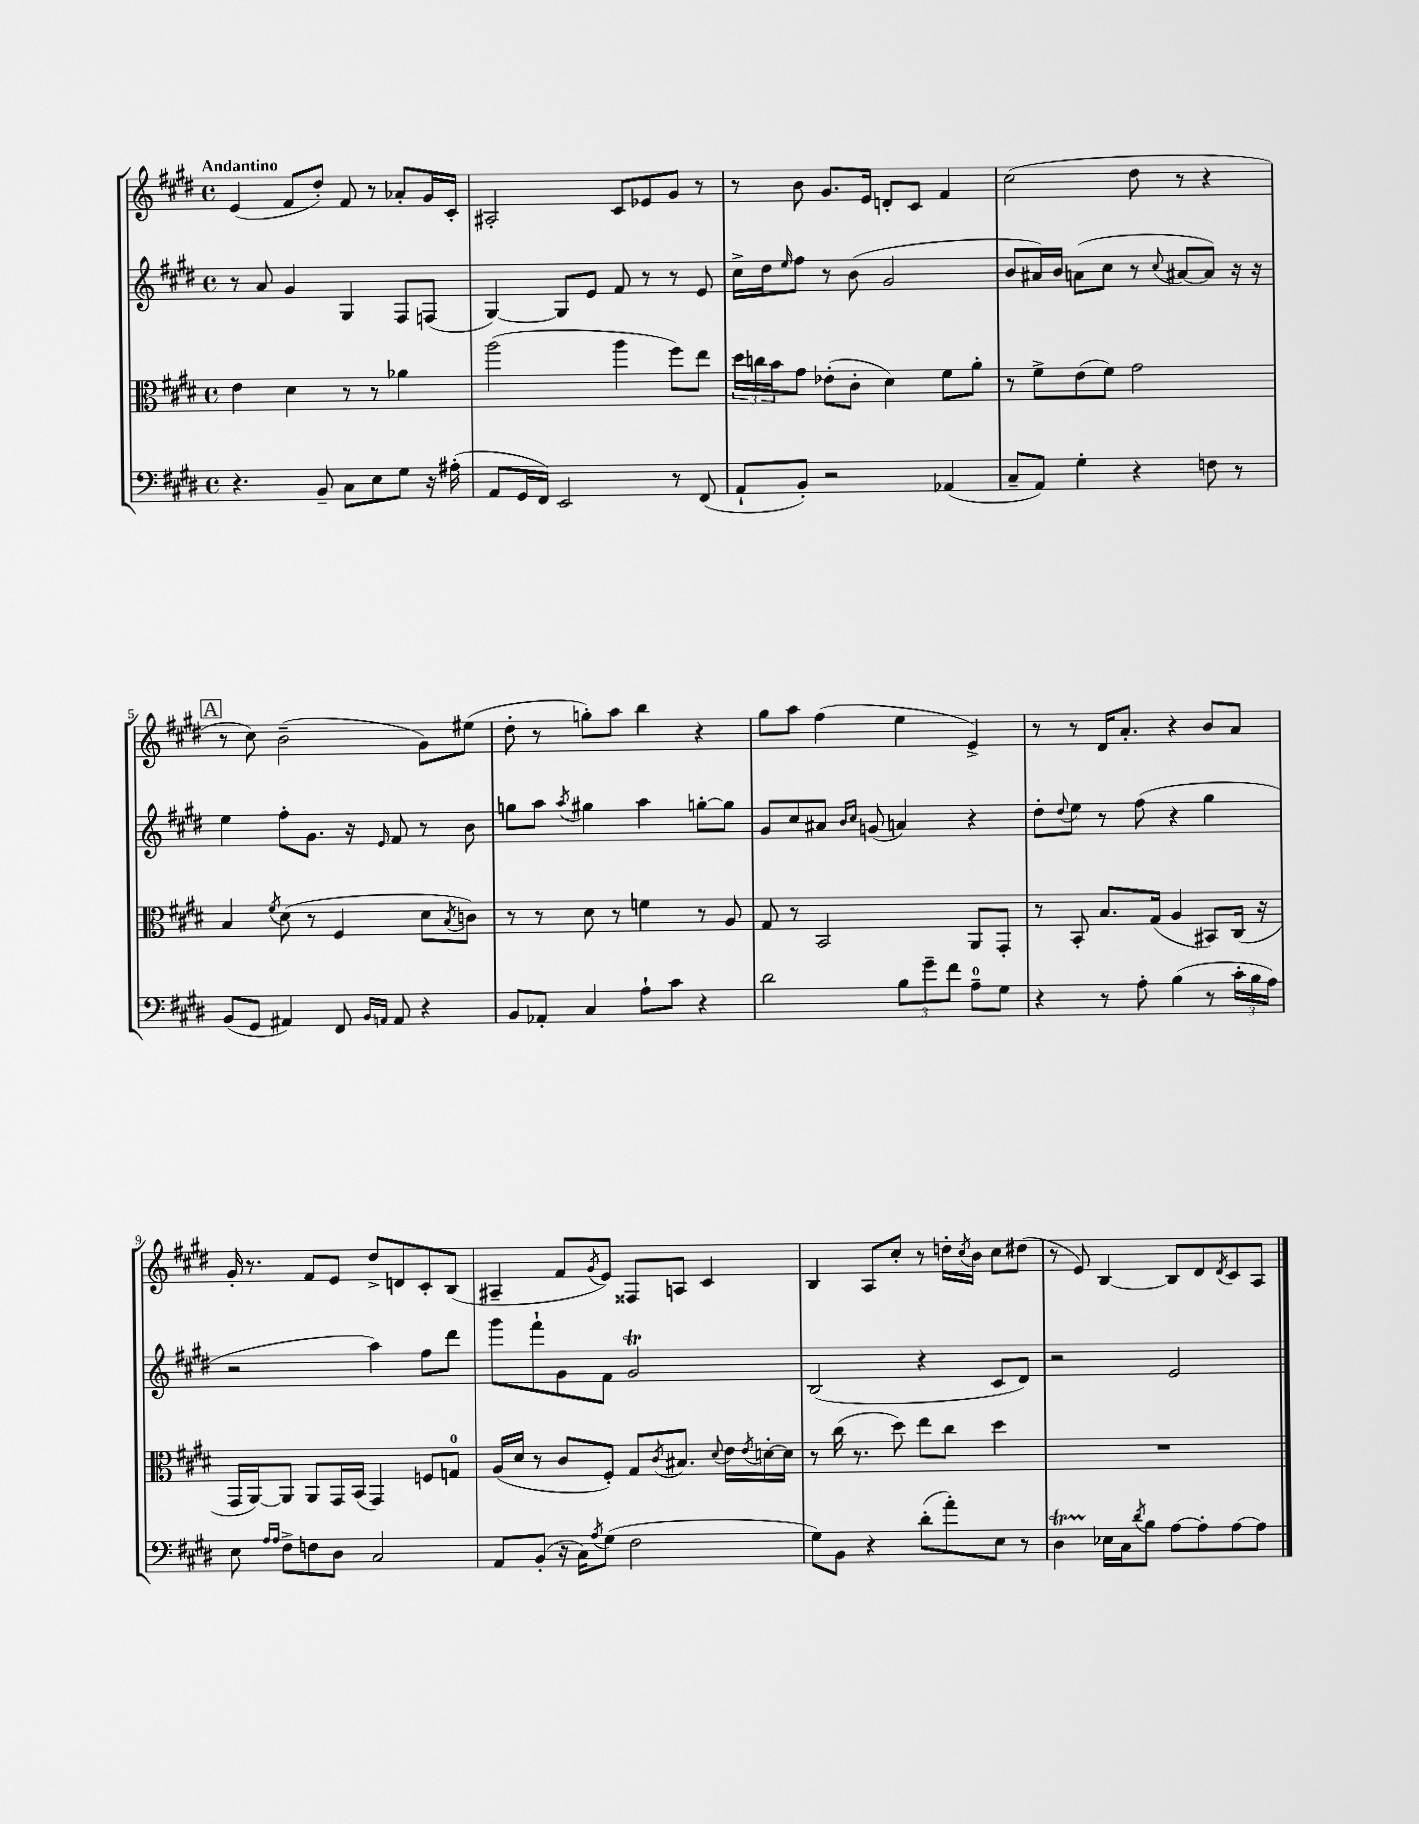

**kern	**kern	**kern	**kern
*part4	*part3	*part2	*part1
*staff4	*staff3	*staff2	*staff1
*clefF4	*clefC3	*clefG2	*clefG2
*k[f#c#g#d#]	*k[f#c#g#d#]	*k[f#c#g#d#]	*k[f#c#g#d#]
*M4/4	*M4/4	*M4/4	*M4/4
*met(c)	*met(c)	*met(c)	*met(c)
=1	=1	=1	=1
!	!	!	!LO:TX:a:B:t=Andantino
4.r	4e\	8r	(4e/
.	.	8a/	.
.	4d#\	4g#/	8f#/L
8BB~/	.	.	8dd#'/J)
8C#\L	8r	4G#/	8f#/
8E\	8r	.	8r
8G#\J	4a-X\	8F#/L	8a-X'/L
16r	.	(8Fn/J	16g#/L
(16A#X'\	.	.	16c#'/JJ
=2	=2	=2	=2
8AA/L	(2aa\	[4G#/)	2A#X'/
16GG#/L	.	.	.
16FF#/JJ)	.	.	.
2EE/	.	8G#/L]	.
.	.	8e/J	.
.	4aa\	8f#/	8c#/L
.	.	8r	8e-X/
8r	8ff#\L)	8r	8g#/J
(8FF#/	8ee\J	8e/	8r
=3	=3	=3	=3
8AA`/L	24dd#\LL	16cc#^\LL	8r
.	24ccn\	.	.
.	.	16dd#\J	.
.	24b\J	.	.
.	.	16qqee/	.
8BB'/J)	8g#\J	8ff#\J	8b\
2r	(8e-X'\L	8r	8.g#/L
.	8c#'\J	(8b\	.
.	.	.	16e/Jk
.	4d#\)	2g#/	8dn'/L
.	.	.	8c#/J
(4AA-X/	8f#\L	.	4f#/
.	8a'\J	.	.
=4	=4	=4	=4
8C#~/L	8r	8b/L	(2cc#\
8AA/J)	8f#^\L	16a#X/L)	.
.	.	16b/JJ	.
4G#'\	(8e\	(8an\L	.
.	8f#\J)	8cc#\J	.
4r	2g#\	8r	8dd#\
.	.	8qqcc#/	.
.	.	[8a#X/L	8r
8Fn\	.	8a#/J])	4r
8r	.	16r	.
.	.	16r	.
!!LO:LB:g=z
!!LO:REH:place=s1:t=A
=5	=5	=5	=5
(8BB/L	4B/	4ee\	8r
8GG#/J	.	.	8cc#\)
.	8qf#/	.	.
4AA#X/)	(8d#\	8ff#'\L	(2b~\
.	8r	8.g#\J	.
8FF#/	4F#/	.	.
.	.	16r	.
16qqBB/LL	.	.	.
16qqAAn/JJ	.	16qqe/	.
8AA/	.	8f#/	.
4r	8d#\L	8r	8g#\L)
.	8qB/	.	.
.	8cn\J)	8b\	(8ee#X\J
=6	=6	=6	=6
8BB/L	8r	8ggn\L	8dd#'\
8AA-X'/J	8r	8aa\J	8r
.	.	8qaa/	.
4C#/	8d#\	4gg#X\	8ggn'\L)
.	8r	.	8aa\J
8A`\L	4fn\	4aa\	4bb\
8c#\J	.	.	.
4r	8r	[8ggn'\L	4r
.	8A/	8gg\J]	.
=7	=7	=7	=7
2d#\	8G#/	8g#/L	8gg#\L
.	8r	8cc#/	8aa\J
.	2BB/	8a#X/J	(4ff#\
.	.	16qqb/LL	.
.	.	16qqcc#/JJ	.
.	.	(8gn/	.
12B\L	.	4an/)	4ee\
12g#~\	.	.	.
12f#\J	.	.	.
8A~\L	8AA/L	4r	4e^/)
8G#\J	8GG#'/J	.	.
=8	=8	=8	=8
4r	8r	8dd#'\L	8r
.	.	8qqdd#/	.
.	8BB'/	8ee\J	8r
8r	8.B/L	8r	16d#/KL
.	.	.	8.a'/J
8A'\	.	(8ff#\	.
.	(16G#/Jk	.	.
(4B\	4A/	4r	4r
8r	8BB#X/L)	4gg#\	8b/L
24c#'\LL	(16C#/Jk	.	8a/J
24B\	.	.	.
.	16r	.	.
24A\JJ)	.	.	.
!!LO:LB:g=z
=9	=9	=9	=9
8E\	16GG#/LL	2r	16g#'/
.	[16AA/J)	.	8.r
16qqA/LL	.	.	.
16qqA/JJ	.	.	.
8F#^\L	8AA/J]	.	.
8Fn\	8AA/L	.	8f#/L
8D#\J	16GG#/L	.	8e/J
.	(16BB/JJ	.	.
2C#/	4GG#/)	4aa\)	8dd#^/L
.	.	.	8dn/
.	8Fn/L	8ff#\L	8c#'/
.	8Gn/J	8ddd#\J	(8B/J
=10	=10	=10	=10
8AA/L	(16A/LL	8ggg#\L	4A#X~/
.	16d#/JJ	.	.
(8BB'/J	8r	8fff#`\	.
16r	8c#/L	8g#\	8f#/L
16C#\KL)	.	.	.
8qA/	.	.	8qg#/
(8G#\J	8F#'/J)	8f#\J	8e/J)
2F#\	8G#/L	2g#t/	8F##X/L
.	8qc#/	.	.
.	8.B#X/J	.	8An/J
.	.	.	4c#/
.	8qqd#/	.	.
.	16e\LL	.	.
.	8qe/	.	.
.	[16dn'\	.	.
.	16d\JJ]	.	.
=11	=11	=11	=11
8G#\L)	8r	(2B/	4B/
8BB\J	(16cc#\	.	.
.	8.r	.	.
4r	.	.	8A/L
.	8dd#\)	.	8cc#'/J
(8d#'\L	8ee\L	4r	8r
8a'\)	8cc#\J	.	16ddn'\LL
.	.	.	8qcc#/
.	.	.	16b\JJ
8E\J	4dd#\	8c#/L	8cc#\L
8r	.	8d#/J)	(8dd#X\J
=12	=12	=12	=12
4D#t\	1r	2r	8r
.	.	.	8e/)
16E-X\LL	.	.	[4B/
16C#\J	.	.	.
8qd#/	.	.	.
8B\J	.	.	.
[8A\L	.	2e/	8B/L]
8A'\]	.	.	8d#/
.	.	.	8qd#/
[8A\	.	.	8c#/
8A\J]	.	.	8A/J
==	==	==	==
*-	*-	*-	*-
